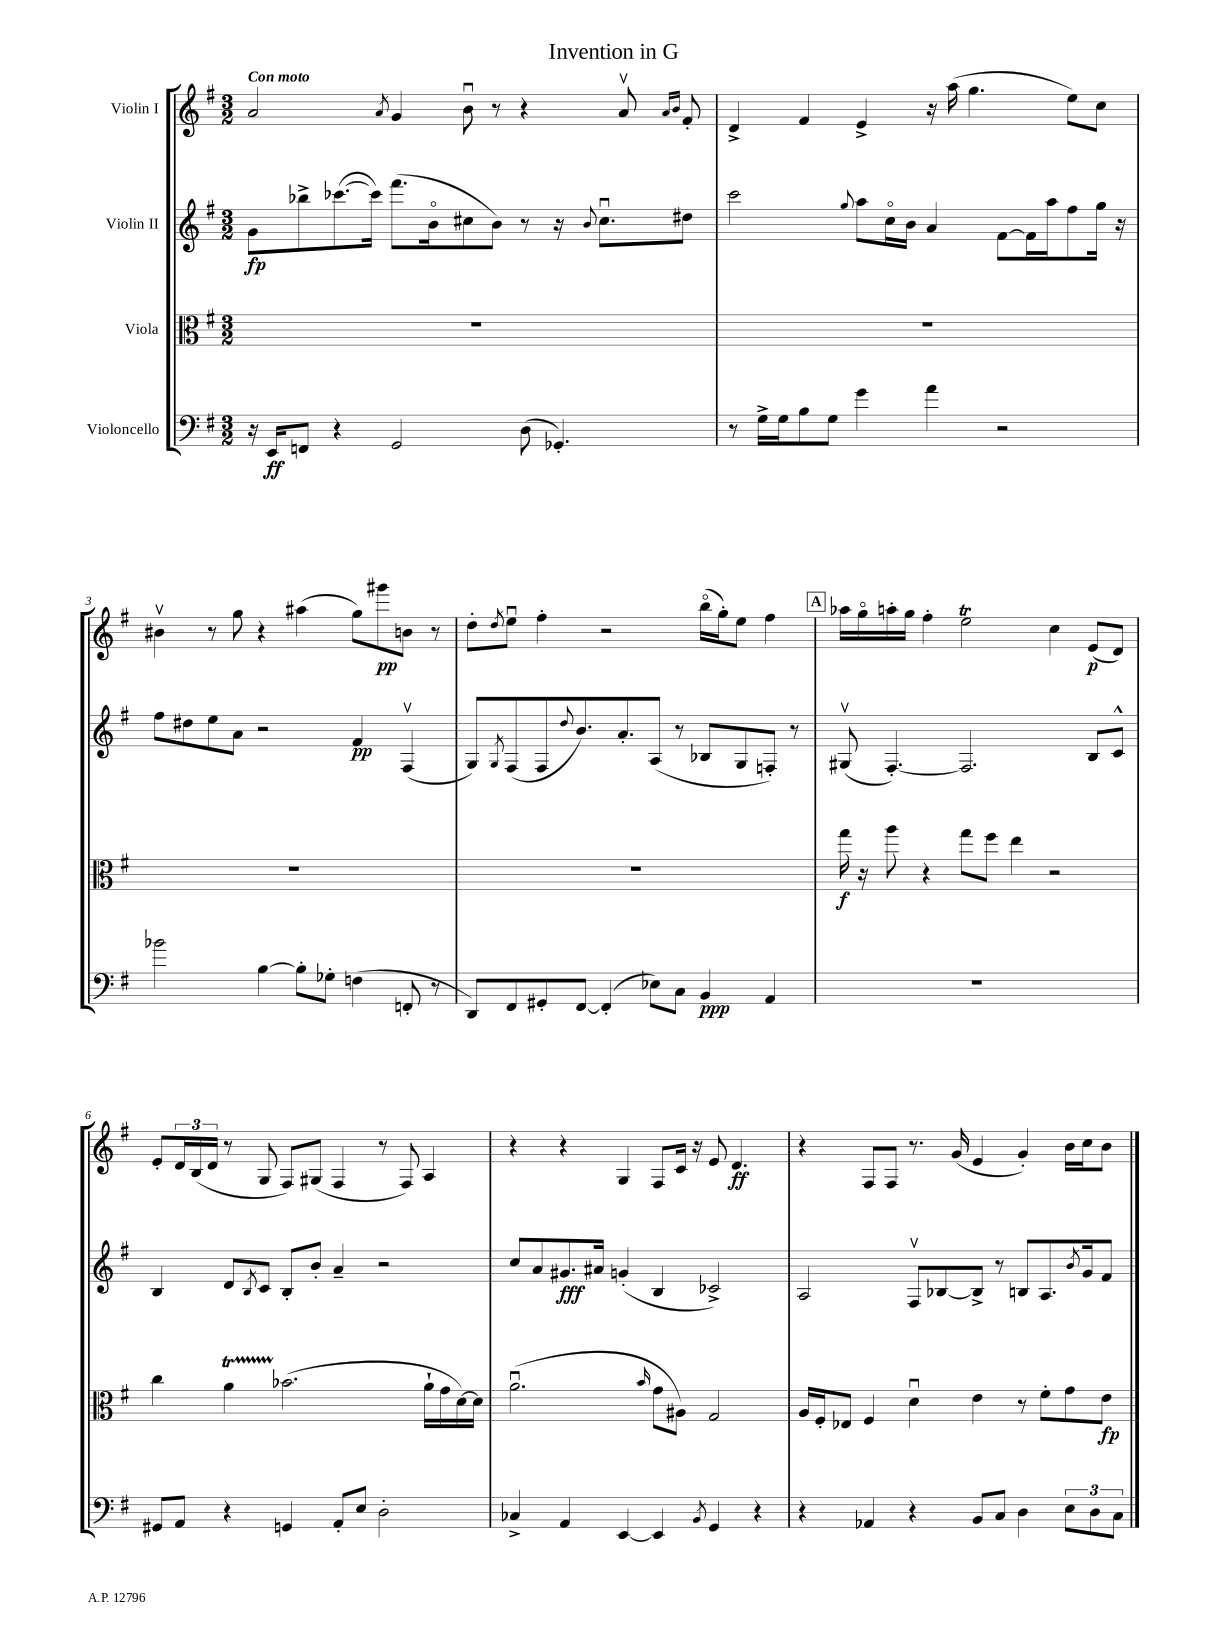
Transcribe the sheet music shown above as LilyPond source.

\header { title = "Invention in G" }
<<
\new StaffGroup <<
\new Staff = "s0" \with { instrumentName = "Violin I" } {
    \clef treble \key g \major \numericTimeSignature \time 3/2 \tempo "Con moto"
    a'2 \acciaccatura { a'8 } g'4 b'8\downbow r8 r4 a'8\upbow \grace { a'16 b'16 } fis'8-. |
    d'4-> fis'4 e'4-> r16 a''16( g''4. e''8) c''8 |
    bis'4\upbow r8 g''8 r4 ais''4( g''8) gis'''8\pp b'8 r8 |
    d''8-. \acciaccatura { d''8 } e''8\downbow fis''4-. r2 b''16\flageolet( g''16-.) e''8 fis''4 |
    \mark \markup { \box "A" } aes''16 g''16\flageolet a''16-. g''16 fis''4-. e''2\trill c''4 e'8\p( d'8) |
    e'8-. \tuplet 3/2 { d'16 b16( d'16 } r8 g8 fis8) gis8( fis4 r8 fis8) a4 |
    r4 r4 g4 fis8 c'16 r16 e'8 d'4.\ff |
    r4 fis8 fis8 r8. g'16( e'4 g'4-.) b'16 c''16 b'8 \bar "|." |
}
\new Staff = "s1" \with { instrumentName = "Violin II" } {
    \clef treble \key g \major \numericTimeSignature \time 3/2
    g'8\fp bes''8-> ces'''8.~( ces'''16) fis'''8.( b'16\flageolet cis''8 b'8) r8 r16 \appoggiatura { b'8 } cis''8.\downbow dis''8 |
    c'''2 \appoggiatura { g''8 } a''8 c''16\flageolet b'16 a'4 fis'8~ fis'16 a''16 fis''8 g''16 r16 |
    fis''8 dis''8 e''8 a'8 r2 fis'4\pp fis4\upbow( |
    g8) \acciaccatura { g8 } fis8( fis8 \appoggiatura { d''8 } b'8.) a'8.-. a8( r8 bes8 g8 f8-.) r8 |
    \mark \markup { \box "A" } gis8\upbow( fis4.~-.) fis2. b8 c'8-^ |
    b4 d'8 \acciaccatura { b8 } c'8 b8-. b'8-. a'4-- r2 |
    c''8 a'8 gis'8.\fff ais'16 g'4-.( b4 ces'2->) |
    a2 fis8\upbow bes8~ bes8-> r8 b8 a8. \acciaccatura { b'8 } g'16 fis'8 \bar "|." |
}
\new Staff = "s2" \with { instrumentName = "Viola" } {
    \clef alto \key g \major \numericTimeSignature \time 3/2
    R1. |
    R1. |
    R1. |
    R1. |
    \mark \markup { \box "A" } g''16\f r16 a''8 r4 g''8 fis''8 e''4 r2 |
    c''4 a'4\startTrillSpan bes'2.\stopTrillSpan( a'16-! g'16 d'16~) d'16 |
    a'2.\downbow( \grace { b'16 } g'8 ais8) g2 |
    a16 fis16-. ees8 fis4 d'4\downbow e'4 r8 fis'8-. g'8 e'8\fp \bar "|." |
}
\new Staff = "s3" \with { instrumentName = "Violoncello" } {
    \clef bass \key g \major \numericTimeSignature \time 3/2
    r16 e,16\ff f,8 r4 g,2 d8( ges,4.-.) |
    r8 g16-> g16 b8 g8 g'4 a'4 r2 |
    bes'2 b4~ b8-. ges8-. f4( f,8-. r8 |
    d,8) fis,8 gis,8-. fis,8~ fis,4-.( ees8) c8 b,4\ppp a,4 |
    \mark \markup { \box "A" } R1. |
    gis,8 a,8 r4 g,4 a,8-. e8 d2-. |
    ces4-> a,4 e,4~ e,4 \acciaccatura { b,8 } g,4 r4 |
    r4 aes,4 r4 b,8 c8 d4 \tuplet 3/2 { e8 d8 c8 } \bar "|." |
}
>>
>>
